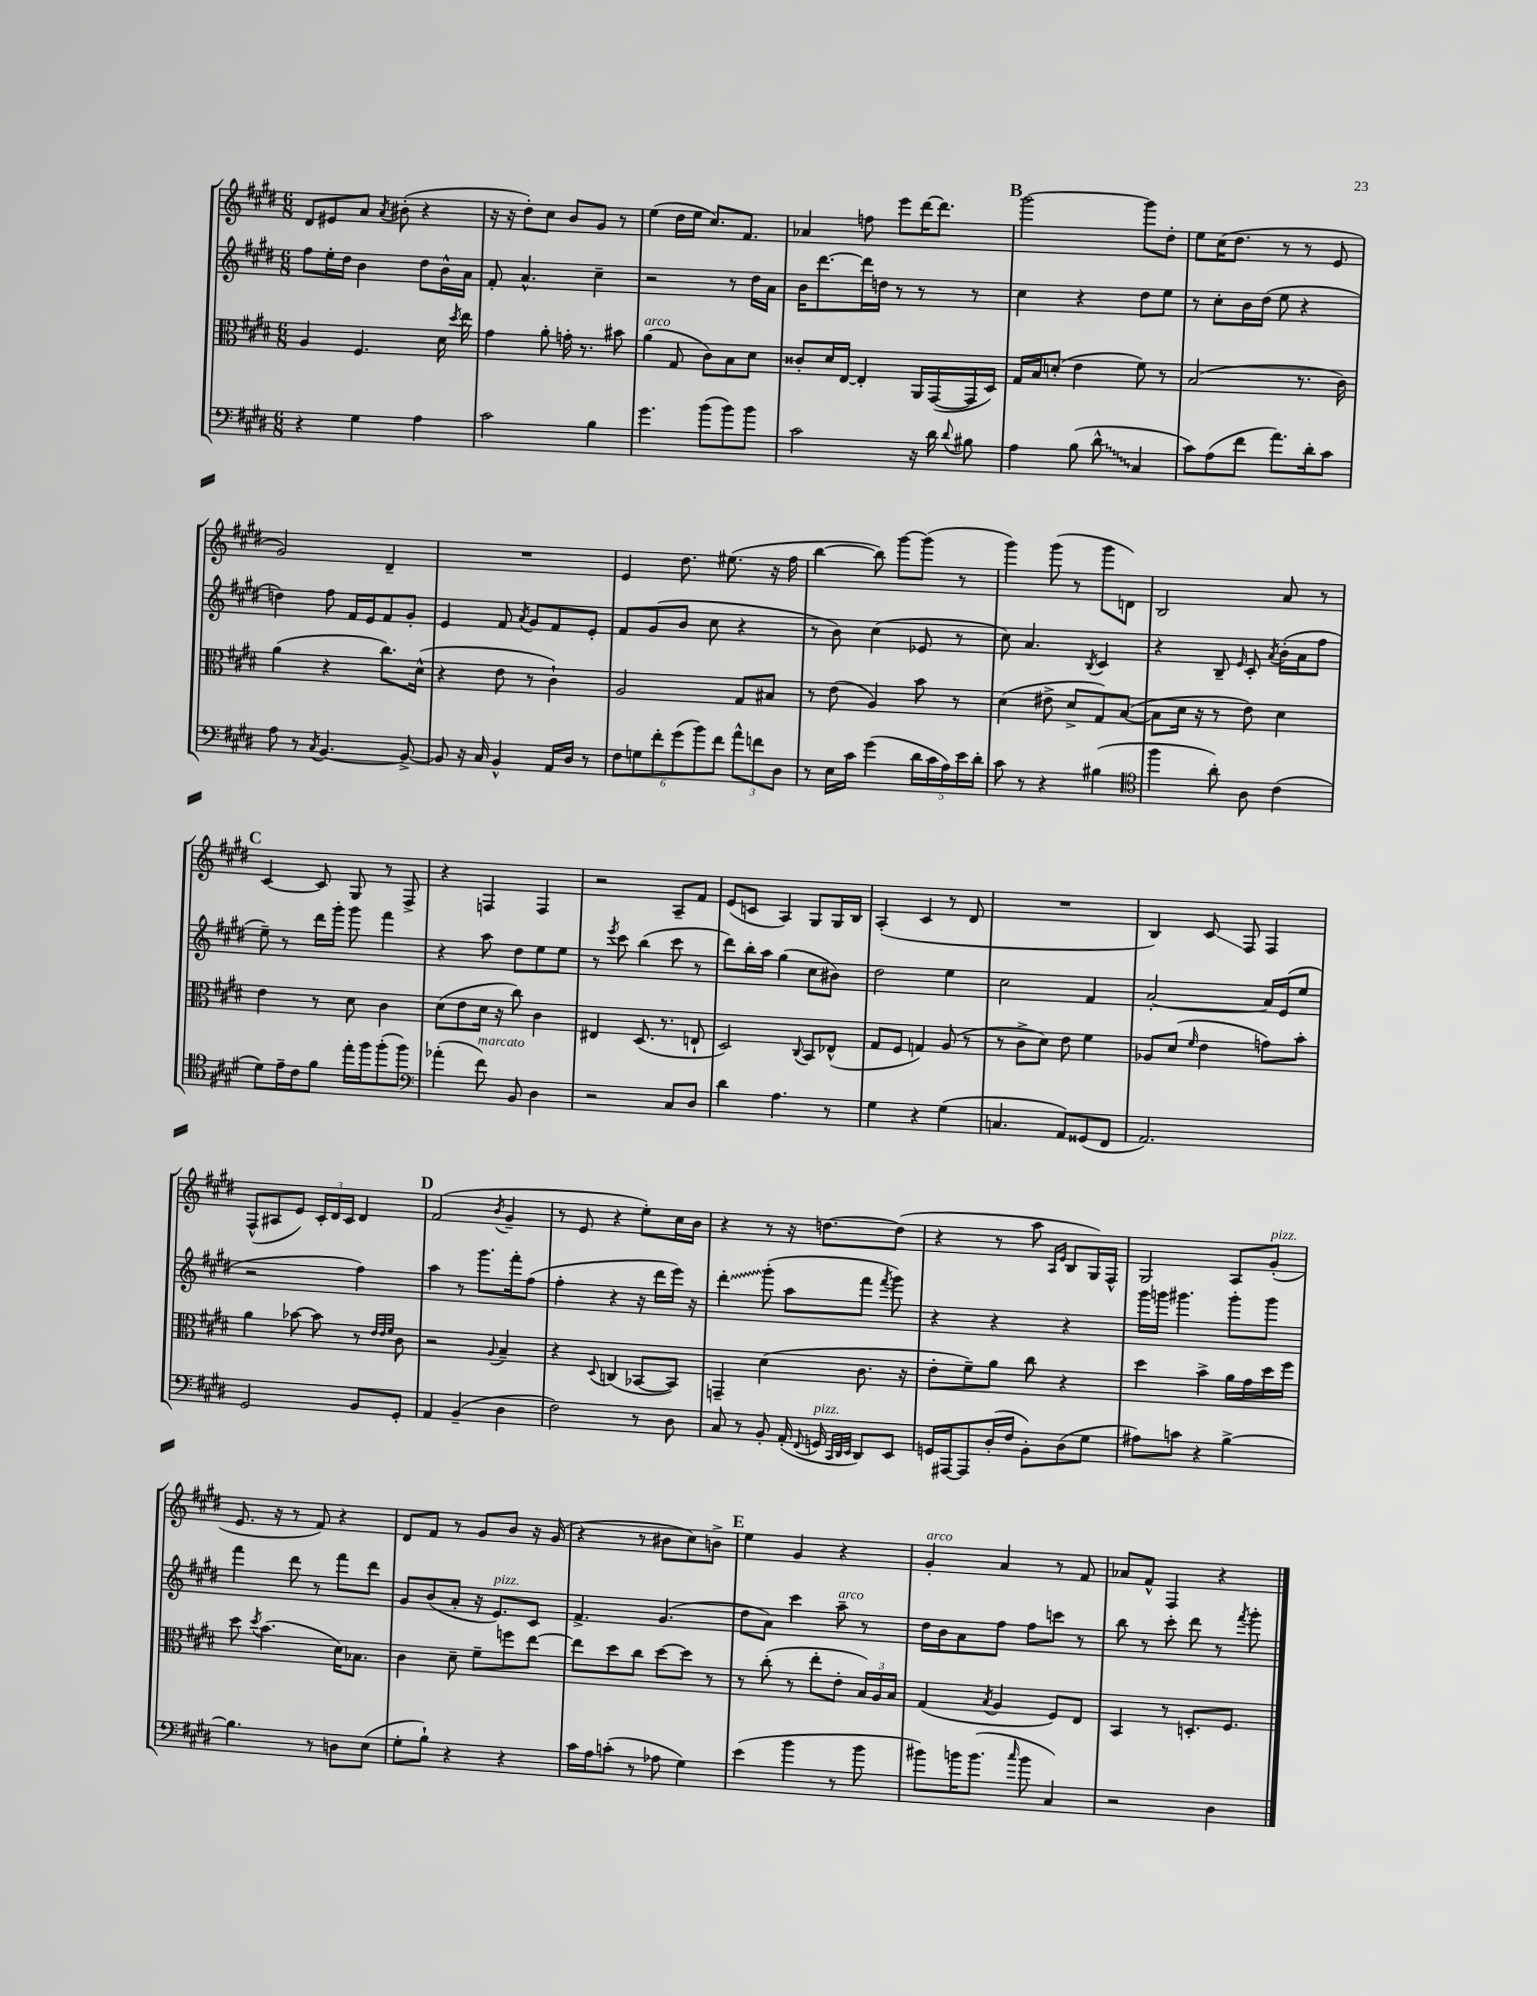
<<
\new StaffGroup <<
\new Staff = "s0" {
    \clef treble \key e \major \numericTimeSignature \time 6/8
    \autoBeamOff dis'8[ eis'8 a'8] \acciaccatura { a'8 } bis'8-.( r4 |
    r16 r16 dis''8[-.) cis''8] b'8[ gis'8] r8 |
    e''4( dis''16[ e''16] cis''8.[) fis'8.] |
    aes'4 f''8 e'''8[ dis'''16~ dis'''8.] |
    \mark \markup { \bold "B" } gis'''2~ gis'''8[ dis''8]-. |
    e''8[ cis''16( dis''8.] r8 r8 e'8 |
    gis'2) dis'4-- |
    R2. |
    e'4 dis''8. eis''8.( r16 fis''16 |
    b''4~ b''8) gis'''8[~ gis'''8]( r8 |
    gis'''4) gis'''8( r8 gis'''8[ d'8]) |
    b2 a'8 r8 |
    \mark \markup { \bold "C" } cis'4~ cis'8 gis8 r8 fis8-> |
    r4 f4 f4 |
    r2 a8[-- fis'8] |
    e'8[( c'8] a4) gis8[ gis16 b16] |
    a4-.( cis'4 r8 dis'8 |
    R2. |
    b4) cis'8\glissando fis8 fis4 |
    fis8[-^( ais8 e'8]) \tuplet 3/2 { cis'16[-. dis'16 cis'16] } dis'4 |
    \mark \markup { \bold "D" } fis'2( \acciaccatura { b'8 } gis'4-- |
    r8 e'8 r4 e''8[-.) cis''16 b'16] |
    r4 r8 r16 d''8.[~ d''8]( |
    r4 r8 a''8 \grace { a16[ e'16] } b8[ gis16) fis16]-^ |
    gis2 a8[ gis'8]-.^\markup { \italic "pizz." }( |
    e'8. r16 r8 fis'8) r4 |
    dis'8[ fis'8] r8 gis'8[ b'8] r16 gis'16( |
    r4 r8 bis'8[ cis''8) b'8]-> |
    \mark \markup { \bold "E" } e''4 gis'4 r4 |
    gis'4-.^\markup { \italic "arco" } a'4 r8 fis'8 |
    aes'8[ fis'8]-^ fis4 r4 \bar "|." |
}
\new Staff = "s1" {
    \clef treble \key e \major \numericTimeSignature \time 6/8
    \autoBeamOff fis''8[ e''16-. dis''16] b'4 dis''8[ b'16-^ a'16] |
    fis'8-. a'4.-^ cis''4-- |
    r2 r8 dis''16[ a'16] |
    b'16[ dis'''8.~ dis'''16 d''16] r8 r8 r8 |
    \mark \markup { \bold "B" } cis''4 r4 dis''8[ e''8] |
    r8 cis''8[-. b'16 dis''16]( e''8 r4 |
    d''4) fis''8 fis'16[ e'16 fis'8 gis'8]-. |
    e'4 fis'8 \acciaccatura { a'8 } gis'8[ fis'8 e'8]-. |
    fis'8[ gis'8( b'8] cis''8 r4 |
    r8 b'8) cis''4( ees'8 r8 |
    cis''8) a'4. \acciaccatura { b8 } cis'4 |
    r4 b8-- \grace { e'16 } cis'8-. \acciaccatura { a'8 } b'16[-.( a'16 fis''8] |
    \mark \markup { \bold "C" } e''8--) r8 dis'''16[ gis'''16]-. gis'''8 fis'''4 |
    r4 a''8 dis''8[ e''8 e''8] |
    r8 \acciaccatura { e'''8 } cis'''8 b''4( cis'''8 r8 |
    dis'''8[) b''16-. a''16] gis''4( cis''8[ bis'8]) |
    dis''2 e''4 |
    cis''2 fis'4 |
    a'2~-. a'16[ e'16( e''8] |
    r2 fis''4) |
    \mark \markup { \bold "D" } a''4 r8 gis'''8.[ fis'''16-. fis''8]( |
    fis''4-. r4 r16 dis'''16[ e'''16]) r16 |
    \once \override Glissando.style = #'zigzag dis'''4-.\glissando gis'''8-.( a''8[ fis'''8] \acciaccatura { fis'''8 } gis'''8) |
    r4 r4 r4 |
    gis'''16[ g'''16] gis'''4. gis'''8[-. gis'''8] |
    fis'''4 dis'''8 r8 fis'''8[ dis'''8] |
    gis'8[ b'8( a'8]-. r16 e'8.[^\markup { \italic "pizz." }) cis'8] |
    fis'4.-> gis'4.( |
    \mark \markup { \bold "E" } dis''8[ a'8]) cis'''4 a''8--^\markup { \italic "arco" } r8 |
    dis''16[ b'16 a'8 fis''8] fis''8[ c'''8] r8 |
    b''8 r8 cis'''8-. dis'''8 r8 \acciaccatura { fis'''8 } gis'''8-. \bar "|." |
}
\new Staff = "s2" {
    \clef alto \key e \major \numericTimeSignature \time 6/8
    \autoBeamOff a4 fis4. dis'16 \acciaccatura { dis''8 } e''16 |
    gis'4 a'8-. g'16-. r8. bis'8 |
    a'4^\markup { \italic "arco" }( gis8 cis'8[) b8 dis'8] |
    cisis'8[-. dis'16 e16]~ e4-. a,16[ gis,16~( gis,16 dis16]) |
    \mark \markup { \bold "B" } gis16[ b16 d'8]-.( e'4 fis'8) r8 |
    b2( r8. cis'16) |
    a'4( r4 cis''8.[) dis'16]-^( |
    r4 e'8 r8 cis'4-!) |
    a2 gis8[ bis8] |
    r8 e'8( a4) b'8 r8 |
    dis'4( eis'8-> dis'8[-> gis8) b8]~( |
    b8[ dis'16] r16 r8 e'8) dis'4 |
    \mark \markup { \bold "C" } e'4 r8 dis'8 cis'4 |
    dis'8[( e'8 dis'16] r16 cis''8) cis'4 |
    eis4 dis8.( r8. e8-! |
    dis2) \appoggiatura { cis8 } b,8[ ees8]-^( |
    gis8[ fis8] g4) a8( r8 |
    r8 cis'8[-> dis'8]) e'8 fis'4 |
    aes8[ dis'8]( \grace { fis'16 } e'4 g'8[) b'8]-. |
    a'4 bes'8~ bes'8 r8 \grace { e'32[ e'32 fis'32] } cis'8 |
    \mark \markup { \bold "D" } r2 \appoggiatura { a8 } b4-- |
    r4 \appoggiatura { dis8 } c4( bes,8[~ bes,8]) |
    g,4-- dis'4( cis'8. r16 |
    e'8[-. fis'8--) a'8] cis''8 r4 |
    dis''4 b'4-> a'16[ gis'16 dis''16 fis''16] |
    dis''8 \acciaccatura { dis''8 } b'4.( dis'16[) bes8.] |
    cis'4 dis'8-- fis'8[-- f''8 e''8]~ |
    e''8[ dis''8 cis''8] dis''8[~ dis''8] r8 |
    \mark \markup { \bold "E" } r8 cis''8-.( r8 e''8[-. e'8]-. \tuplet 3/2 { b16[) a16 b16] } |
    gis4( \acciaccatura { b8 } a4 fis8[) e8] |
    b,4 r8 d8.[-. fis8.] \bar "|." |
}
\new Staff = "s3" {
    \clef bass \key e \major \numericTimeSignature \time 6/8
    \autoBeamOff r4 gis4 a4 |
    cis'2 b4 |
    gis'4. b'8[( b'8) b'8] |
    cis'2 r16 dis'16 \appoggiatura { dis'8 } bis8 |
    \mark \markup { \bold "B" } a4 b8( \once \override Glissando.style = #'zigzag dis'8-^\glissando cis4 |
    cis'8[) a8( fis'8] a'8.[) dis'16-. cis'8] |
    a8 r8 \acciaccatura { cis8 } b,4.~ b,8~-> |
    b,8 r16 cis16 b,4-^ a,16[ dis16] r8 |
    \tuplet 6/4 { fis8[ g8 fis'8-. gis'8( b'8) fis'8] } \tuplet 3/2 { a'8[-^ f'8 dis8] } |
    r8 e16[ cis'16] gis'4( \tuplet 5/4 { dis'16[ cis'16 a16) e'16 dis'16]-. } |
    cis'8 r8 r4 bis4( |
    \clef tenor fis''4 a'8-.) a8 cis'4( |
    \mark \markup { \bold "C" } dis'8[) e'16-- cis'16 fis'8] e''16[-. fis''16 fis''8-.( fis''8]) |
    \clef bass aes'4-.( fis'8^\markup { \italic "marcato" }) b,8 dis4 |
    r2 cis8[ dis8] |
    dis'4 a4. r8 |
    gis4 r4 gis4( |
    c4. a,8[) gisis,8( fis,8] |
    a,2.) |
    gis,2 b,8[ gis,8]-. |
    \mark \markup { \bold "D" } a,4 b,4--( dis4 |
    fis2) r8 dis8 |
    cis8 r8 b,8-. a,16-.( \appoggiatura { fis,8 } g,16^\markup { \italic "pizz." } \grace { cis,32[ dis,32 e,32] } dis,8[) e,8] |
    g,16[ ais,,16~ ais,,8 dis16-.( fis16] b,8[-.) dis8( gis8] |
    ais8[) c'8] r4 b4~-> |
    b4. r8 d8[ e8]( |
    gis8[-. b8]-!) r4 r4 |
    cis'16[ a16 c'8]-.( r8 aes8 gis4) |
    \mark \markup { \bold "E" } e'4( b'4 r8 b'8 |
    bis'8[) b'16 b'8.]( \grace { cis''16 } b'8 cis4) |
    r2 dis4 \bar "|." |
}
>>
>>
\layout { \context { \Score \remove "Bar_number_engraver" } }
